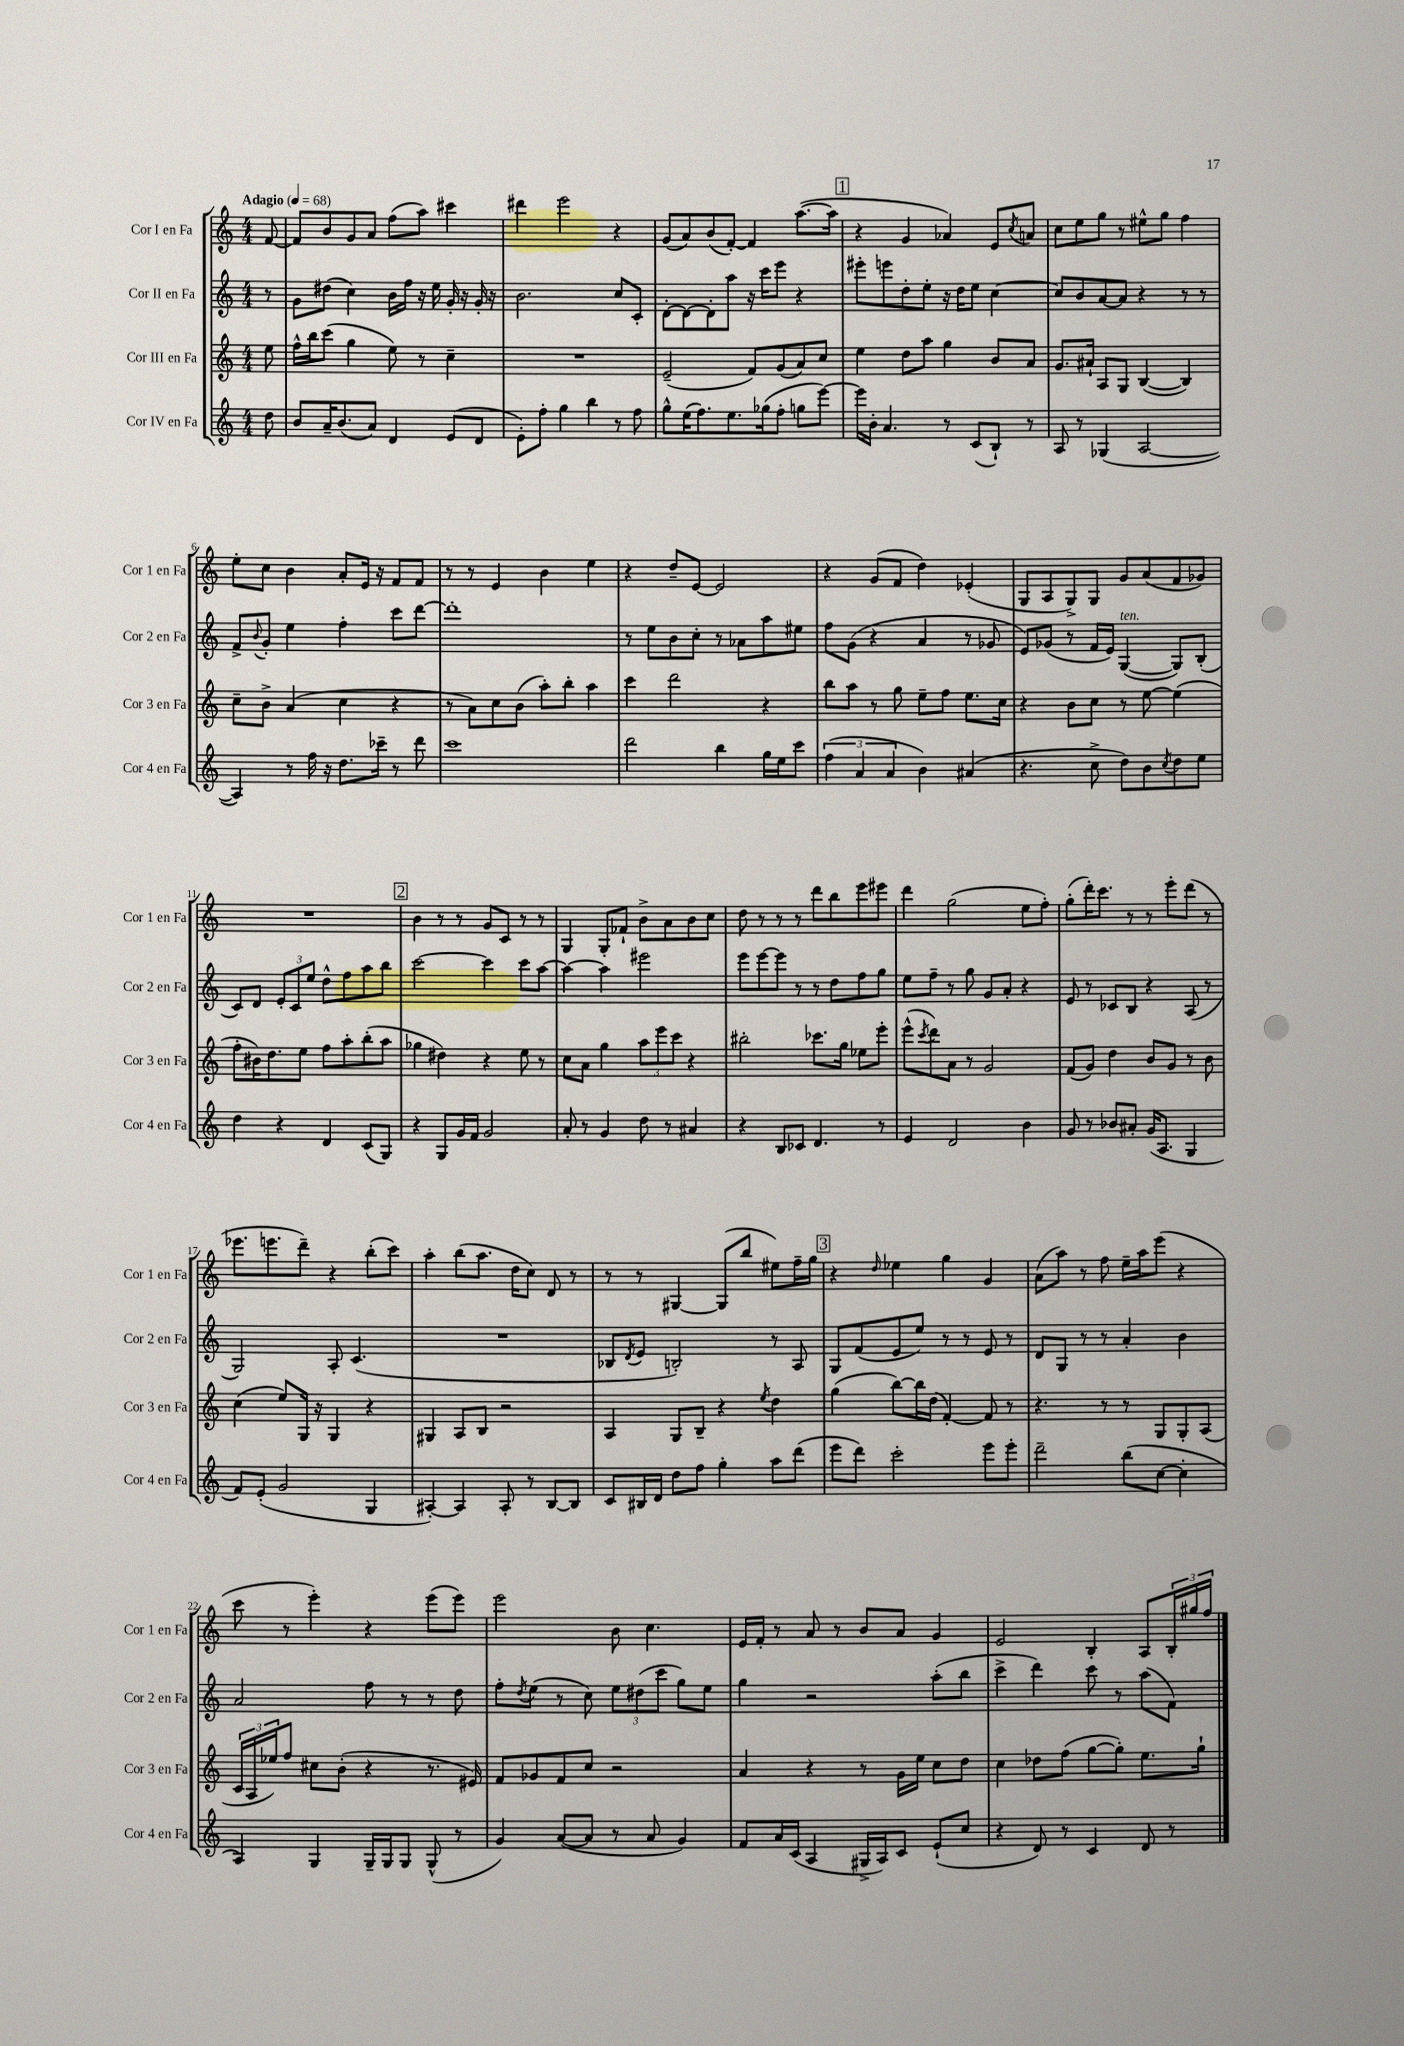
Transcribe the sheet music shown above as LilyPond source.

<<
\new StaffGroup <<
\new Staff = "s0" \with { instrumentName = "Cor I en Fa" shortInstrumentName = "Cor 1 en Fa" } {
    \clef treble \key c \major \numericTimeSignature \time 4/4 \partial 8 \tempo "Adagio" 4 = 68
    f'8~ |
    f'8 b'8 g'8 a'8 f''8( a''8) cis'''4 |
    dis'''4 e'''2 r4 |
    g'8( a'8) b'8( f'8~-.) f'4 a''8.~( a''16 |
    \mark \markup { \box "1" } r4 g'4 aes'4) e'8 \acciaccatura { c''8 } a'8 |
    c''8 e''8 g''8 r8 eis''8-^ g''8 f''4 |
    e''8-. c''8 b'4 a'8-. e'16 r16 f'8 f'8 |
    r8 r8 e'4 b'4 e''4 |
    r4 d''8-- e'8~ e'2 |
    r4 g'8( f'8 d''4) ees'4-.( |
    g8 a8 g8->) g8 g'8 a'8( f'8 ges'8) |
    R1 |
    \mark \markup { \box "2" } b'4 r8 r8 g'8 c'8 r8 r8 |
    g4 g8-. fes'8-! b'8-> a'8 b'8 c''8 |
    d''8 r8 r8 r8 d'''8 b''8 e'''8 eis'''8 |
    d'''4 g''2( e''8 f''8-.) |
    g''8-.( d'''16-.) c'''8. r8 r8 e'''8-. d'''8( r8 |
    ees'''8. e'''8. d'''8--) r4 b''8-.( c'''8) |
    a''4-. b''8( a''8. d''16 c''8) d'8 r8 |
    r8 r8 gis4~ gis8( b''8 eis''8) f''16-- g''16 |
    \mark \markup { \box "3" } r4 \grace { d''16 } ees''4 g''4 g'4 |
    a'8( a''8) r8 f''8 e''16-- a''16 e'''8( r4 |
    c'''8 r8 e'''4-.) r4 e'''8( e'''8) |
    e'''2 b'8 c''4. |
    e'16 f'16-. r8 a'8 r8 b'8 a'8 g'4 |
    e'2 b4-. a8 \tuplet 3/2 { b16-. gis''16 f''16 } \bar "|." |
}
\new Staff = "s1" \with { instrumentName = "Cor II en Fa" shortInstrumentName = "Cor 2 en Fa" } {
    \clef treble \key c \major \numericTimeSignature \time 4/4 \partial 8
    r8 |
    g'8 dis''8( c''4) b'16 f''16 r16 e''16 g'16-. r16 g'16-. r16 |
    b'2. c''8 c'8-. |
    d'8~-. d'8~ d'8-. a''8 r16 c'''16 e'''8 r4 |
    \mark \markup { \box "1" } eis'''8-. e'''8 d''8-. e''8-. r16 d''16 e''8 c''4~ |
    c''8 b'8 a'8~ a'8 r4 r8 r8 |
    f'8-> \appoggiatura { b'8 } g'8-. e''4 f''4-. c'''8 d'''8~ |
    d'''1-. |
    r8 e''8 b'8 c''8-. r8 aes'8 a''8 eis''8 |
    f''8 g'8( r4 a'4 r8 ges'8 |
    e'8) ges'8( r8 f'16 e'16) g4~^\markup { \italic "ten." }( g8) b8-.( |
    c'8) d'8 \tuplet 3/2 { e'8-. c'8 e''8 } d''8-^ f''8 a''8 b''8 |
    \mark \markup { \box "2" } c'''2~ c'''4 c'''8 a''8~ |
    a''4~ a''4 eis'''2 |
    e'''8 e'''8~ e'''8 r8 r8 d''8 f''8 g''8 |
    e''8 f''8-- r8 g''8 g'8 a'8-. r4 |
    e'8 r8 ces'8 b8 r4 a8( r8 |
    g2) a8-. c'4.( |
    R1 |
    bes8 \acciaccatura { d'8 } e'8 b2-.) r8 a8 |
    \mark \markup { \box "3" } g8 f'8( e'8 e''8) r8 r8 e'8 r8 |
    d'8 g8 r8 r8 a'4-. b'4 |
    a'2 f''8 r8 r8 d''8 |
    f''8-. \acciaccatura { d''8 } e''8( r8 c''8) \tuplet 3/2 { e''8 dis''8( c'''8 } g''8) e''8 |
    g''4 r2 a''8-.( b''8 |
    c'''4-> d'''4) c'''8 r8 a''8( f'8) \bar "|." |
}
\new Staff = "s2" \with { instrumentName = "Cor III en Fa" shortInstrumentName = "Cor 3 en Fa" } {
    \clef treble \key c \major \numericTimeSignature \time 4/4 \partial 8
    e''8 |
    f''16-^ b''16 c'''8( g''4 e''8) r8 c''4-- |
    R1 |
    e'2--( f'8) g'8( a'8) c''8 |
    \mark \markup { \box "1" } e''4 d''8 a''8 g''4 b'8 a'8 |
    g'8. ais'16-! a8 g8 b4~( b4) |
    c''8-- b'8-> a'4( c''4 r4 |
    r8 a'8) c''8 b'8( a''8-.) b''8-. a''4 |
    c'''4 d'''2 r4 |
    b''8 a''8 r8 g''8 e''8-- f''8 e''8. c''16 |
    r4 b'8 c''8 r8 e''8~ e''4( |
    f''8-. bis'16) d''8. e''8 f''8 a''8-. b''8-.( a''8 |
    \mark \markup { \box "2" } ges''4 dis''4) r4 e''8 r8 |
    c''8 a'8 g''4 \tuplet 3/2 { a''8 e'''8 c'''8 } r4 |
    bis''2-. ces'''8. g''16 ees''8 e'''8-. |
    e'''8-^( \acciaccatura { c'''8 } d'''8) a'8 r8 g'2 |
    f'8( g'8) d''4 b'8 g'8 r8 b'8 |
    c''4( e''8) g16 r16 g4 r4 |
    gis4 a8 b8 r2 |
    a4 g8 b8-- r4 \acciaccatura { e''8 } d''4 |
    \mark \markup { \box "3" } g''4( b''8~) b''16 d''16( f'4~-.) f'8 r8 |
    r4. r8 r8 g8 g8-. a8( |
    \tuplet 3/2 { c'16 a16 ees''16) } f''8 cis''8 b'8-.( r4 r8. eis'16) |
    f'8 ges'8 f'8 c''8 r2 |
    a'4 r4 r8 g'16 e''16 c''8 d''8 |
    c''4 des''8 f''8( g''8~ g''8-.) e''8. g''16-! \bar "|." |
}
\new Staff = "s3" \with { instrumentName = "Cor IV en Fa" shortInstrumentName = "Cor 4 en Fa" } {
    \clef treble \key c \major \numericTimeSignature \time 4/4 \partial 8
    d''8 |
    b'8 a'16-- b'8.( a'8) d'4 e'8( d'8 |
    e'8-.) f''8-. g''4 b''4 r8 f''8 |
    g''8-^ e''16( f''8.) e''8. ges''16( f''8-. g''8 e'''8~) |
    \mark \markup { \box "1" } e'''16 b'16-. a'4. r8 c'8( b8-!) r8 |
    a8 r8 ges4( a2~ |
    a4) r8 f''16 r16 d''8. ces'''16-- r8 d'''8 |
    c'''1 |
    d'''2 b''4 g''16 e''16 c'''8 |
    \tuplet 3/2 { f''4( a'4 a'4 } b'4) ais'4( |
    r4. c''8-> d''8) b'8 \acciaccatura { c''8 } d''8 e''8 |
    d''4 r4 d'4 c'8( g8) |
    \mark \markup { \box "2" } r4 g8 g'16 f'16 g'2 |
    a'8-. r8 g'4 d''8 r8 ais'4 |
    r4 b8 ces'8 d'4. r8 |
    e'4 d'2 b'4 |
    g'8 r8 bes'8 ais'8-. g'16( a8. g4 |
    f'8) e'8-.( g'2 g4 |
    ais4~-.) ais4 ais8-. r8 b8~ b8 |
    c'8 bis16 d'16 d''8 f''8 g''4-. a''8 d'''8( |
    \mark \markup { \box "3" } e'''8 d'''8) c'''2-. e'''8 e'''8-. |
    d'''2-- b''8( c''8~ c''4-. |
    a4) g4 g16-- g16 g8 g8-^( r8 |
    g'4) a'8~( a'8 r8 a'8 g'4) |
    f'8 a'16 c'16( a4 gis16-> a16) c'8 e'8-!( c''8 |
    r4 d'8) r8 c'4 d'8 r8 \bar "|." |
}
>>
>>
